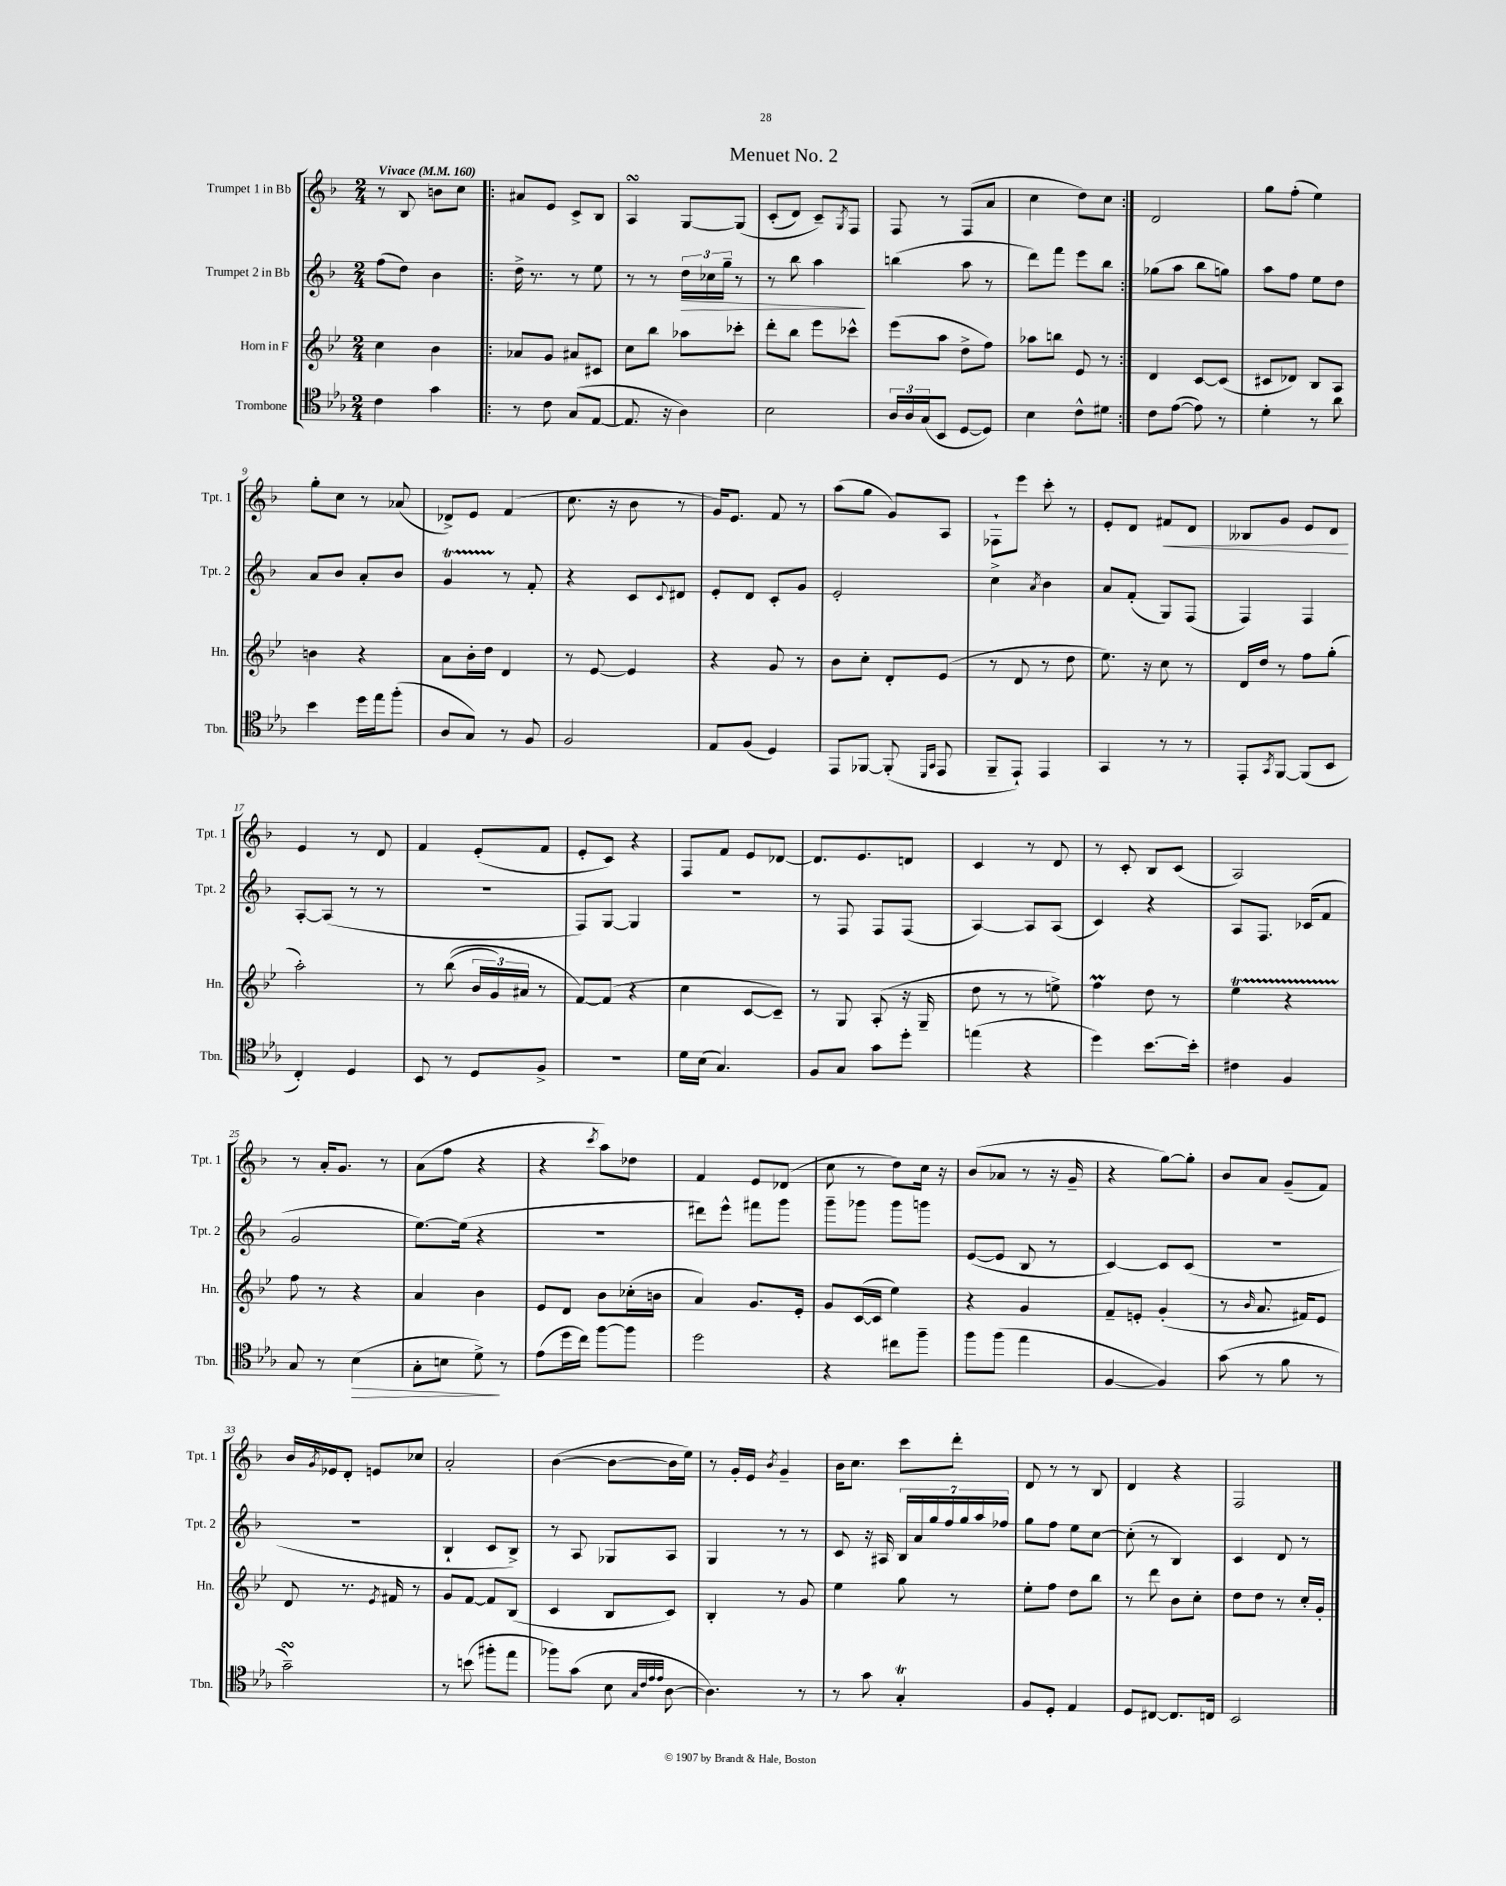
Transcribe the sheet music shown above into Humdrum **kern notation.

**kern	**dynam	**kern	**kern	**dynam	**kern	**dynam
*part4	*part4	*part3	*part2	*part2	*part1	*part1
*staff4	*staff4	*staff3	*staff2	*staff2	*staff1	*staff1
*I"Trombone	*	*I"Horn in F	*I"Trumpet 2 in Bb	*	*I"Trumpet 1 in Bb	*
*I'Tbn.	*	*I'Hn.	*I'Tpt. 2	*	*I'Tpt. 1	*
*clefC4	*	*clefG2	*clefG2	*	*clefG2	*
*k[b-e-a-]	*	*k[b-e-]	*k[b-]	*	*k[b-]	*
*M2/4	*	*M2/4	*M2/4	*	*M2/4	*
*MM160	*	*MM160	*MM160	*	*MM160	*
=1	=1	=1	=1	=1	=1	=1
!	!	!	!	!	!LO:TX:a:B:t=Vivace	!
4c\	.	4cc\	(8ff\L	.	8r	.
.	.	.	8dd\J)	.	8B-/	.
4g\	.	4b-\	4b-\	.	8bn\L	.
.	.	.	.	.	8cc\J	.
=2!|:	=2!|:	=2!|:	=2!|:	=2!|:	=2!|:	=2!|:
8r	.	8a-X/L	16dd^\	.	8a#X/L	.
.	.	.	8.r	.	.	.
8c\	.	8g/J	.	.	8e/J	.
(8G/L	.	8a#X/L	8r	.	8c^/L	.
[8E-/J	.	8c#X/J	8ee\	.	8B-/J	.
=3	=3	=3	=3	=3	=3	=3
8.E-/]	.	8cc\L	8r	.	4AsSsS/	.
.	.	8bb-\J	8r	.	.	.
16r	.	.	.	.	.	.
!	!	!	!	!LO:HP:b	!	!
4A-\)	.	8aa-X\L	24dd\LL	>	[8G/L	.
.	.	.	24cc-X\	.	.	.
.	.	.	24gg~\JJ	.	.	.
.	.	8ccc-X'\J	8r	.	(8G/J]	.
=4	=4	=4	=4	=4	=4	=4
2B-\	.	8ddd'\L	8r	.	(8c'/L	.
.	.	8bb-\J	8bb-\	.	8d/J)	.
.	.	8eee-\L	4aa\	.	8c~/L)	.
.	.	.	.	.	8qG/	.
.	.	8ccc-X^^\J	.	.	8F/J	.
.	.	.	.	]	.	.
=5	=5	=5	=5	=5	=5	=5
24A-/LL	.	(8eee-\L	(4bbn\	.	8F/	.
24A-/	.	.	.	.	.	.
(24G/J	.	.	.	.	.	.
8BB-/J	.	8aa\J	.	.	8r	.
[8D/L	.	8dd^\L	8aa\	.	(8F/L	.
8D/J])	.	8ff\J)	8r	.	8a/J	.
=6	=6	=6	=6	=6	=6	=6
4B-\	.	8aa-X\L	8ddd\L)	.	4cc\	.
.	.	8bbn\J	8fff\J	.	.	.
8c^^\L	.	8e-/	8eee\L	.	8dd\L)	.
8d#X\J	.	8r	8bb-\J	.	8cc\J	.
=7:|!	=7:|!	=7:|!	=7:|!	=7:|!	=7:|!	=7:|!
8c\L	.	4d/	(8gg-X\L	.	2d/	.
([8e-\J	.	.	8aa\J	.	.	.
8e-\])	.	[8c/L	8bb-\L	.	.	.
8r	.	(8c/J]	8ggn\J)	.	.	.
=8	=8	=8	=8	=8	=8	=8
4d'\	.	8c#X/L	8aa\L	.	8gg\L	.
.	.	8d-X/J)	8ff\J	.	(8ff'\J	.
8r	.	8B-/L	8ee\L	.	4ee\)	.
8a-\	.	8A/J	8dd\J	.	.	.
!!LO:LB:g=z
=9	=9	=9	=9	=9	=9	=9
4b-\	.	4bn\	8a/L	.	8gg'\L	.
.	.	.	8b-/J	.	8cc\J	.
16dd\LL	.	4r	8a'/L	.	8r	.
16ee-\J	.	.	.	.	.	.
(8ff'\J	.	.	8b-/J	.	(8a-X/	.
=10	=10	=10	=10	=10	=10	=10
8A-/L	.	8a\L	4gT/	.	8d-X^/L)	.
8G/J)	.	16b-'\L	.	.	8e/J	.
.	.	16dd\JJ	.	.	.	.
8r	.	4d/	8r	.	(4f/	.
8F/	.	.	8f'/	.	.	.
=11	=11	=11	=11	=11	=11	=11
2F/	.	8r	4r	.	8.cc\	.
.	.	[8e-/	.	.	.	.
.	.	.	.	.	16r	.
.	.	4e-/]	8c/L	.	8b-\	.
.	.	.	8qqc/	.	.	.
.	.	.	8d#X/J	.	8r	.
=12	=12	=12	=12	=12	=12	=12
8E-/L	.	4r	8e'/L	.	16g/KL)	.
.	.	.	.	.	8.e/J	.
(8F/J	.	.	8d/J	.	.	.
4D/)	.	8g/	8c'/L	.	8f/	.
.	.	8r	8g/J	.	8r	.
=13	=13	=13	=13	=13	=13	=13
8EE-/L	.	8b-\L	2e'/	.	(8aa\L	.
[8FF-X/J	.	8cc'\J	.	.	8gg\J	.
(8FF-'/]	.	8d'/L	.	.	8g/L)	.
16qqDD/LL	.	.	.	.	.	.
16qqGG/JJ	.	.	.	.	.	.
8EE-/	.	(8e-/J	.	.	8A/J	.
=14	=14	=14	=14	=14	=14	=14
8FF~/L	.	8r	4cc^\	.	8F-X`\L	.
8EE-`/J)	.	8d/	.	.	8eee\J	.
.	.	.	8qa/	.	.	.
4EE-/	.	8r	4b-\	.	8ccc'\	.
.	.	8dd\	.	.	8r	.
=15	=15	=15	=15	=15	=15	=15
4GG/	.	8.ee-\)	8a/L	.	8e'/L	.
.	.	.	(8f'/J	.	8d/J	.
.	.	16r	.	.	.	.
!	!	!	!	!	!	!LO:HP:b
8r	.	8cc\	8G/L)	.	8f#X/L	<
8r	.	8r	(8F/J	.	8d/J	.
=16	=16	=16	=16	=16	=16	=16
8EE-'/L	.	16d/LL	4F/)	.	8B--X/L	.
.	.	16dd/JJ	.	.	.	.
8qGG/	.	.	.	.	.	.
[8FF/J	.	8r	.	.	8g/J	.
(8FF/L]	.	8ff\L	4F/	.	8e/L	.
8BB-/J	.	(8gg'\J	.	.	8d/J	.
.	.	.	.	.	.	[
!!LO:LB:g=z
=17	=17	=17	=17	=17	=17	=17
4C'/)	.	2aa'\)	[8A'/L	.	4e/	.
.	.	.	(8A/J]	.	.	.
4D/	.	.	8r	.	8r	.
.	.	.	8r	.	8d/	.
=18	=18	=18	=18	=18	=18	=18
8BB-/	.	8r	2r	.	4f/	.
8r	.	((8bb-\	.	.	.	.
8D/L	.	24b-/LL	.	.	(8e'/L	.
.	.	24g/)	.	.	.	.
.	.	24a#X/JJ	.	.	.	.
8F^/J	.	8r	.	.	8f/J	.
=19	=19	=19	=19	=19	=19	=19
2r	.	[8f/L)	8F/L)	.	8e'/L	.
.	.	(8f/J]	[8G/J	.	8c/J)	.
.	.	4r	4G/]	.	4r	.
=20	=20	=20	=20	=20	=20	=20
16d\LL	.	4cc\	2r	.	8F/L	.
(16B-\JJ	.	.	.	.	.	.
4.G/)	.	.	.	.	8f/J	.
.	.	[8c/L	.	.	8e/L	.
.	.	8c~/J])	.	.	[8d-X/J	.
=21	=21	=21	=21	=21	=21	=21
8F/L	.	8r	8r	.	8.d-/L]	.
8G/J	.	8G/	8F/	.	.	.
.	.	.	.	.	8.e/	.
8g\L	.	(8A'/	8F/L	.	.	.
8dd'\J	.	16r	(8F/J	.	8dn/J	.
.	.	16G~/	.	.	.	.
=22	=22	=22	=22	=22	=22	=22
(4een\	.	8dd\	[4A/)	.	4c/	.
.	.	8r	.	.	.	.
4r	.	8r	8A/L]	.	8r	.
.	.	8een^\)	(8A/J	.	8d/	.
=23	=23	=23	=23	=23	=23	=23
4dd\)	.	4ffM\	4c/)	.	8r	.
.	.	.	.	.	8c'/	.
[8.b-\L	.	8dd\	4r	.	8B-/L	.
.	.	8r	.	.	(8c/J	.
16b-'\Jk]	.	.	.	.	.	.
=24	=24	=24	=24	=24	=24	=24
4c#X\	.	4ee-T\	8A/L	.	2A/)	.
.	.	.	8.F/J	.	.	.
4F/	.	4r	.	.	.	.
.	.	.	(16c-X/KL	.	.	.
.	.	.	8f/J	.	.	.
!!LO:LB:g=z
=25	=25	=25	=25	=25	=25	=25
8G/	.	8ff\	2g/	.	8r	.
8r	.	8r	.	.	16a'/KL	.
.	.	.	.	.	8.g/J	.
!	!LO:HP:b	!	!	!	!	!
(4B-\	>	4r	.	.	.	.
.	.	.	.	.	8r	.
=26	=26	=26	=26	=26	=26	=26
8G'\L	.	4a/	[8.ee\L)	.	(8a\L	.
8Bn\J	.	.	.	.	8ff\J	.
.	.	.	(16ee\Jk]	.	.	.
8d^\)	.	4b-\	4r	.	4r	.
8r	]	.	.	.	.	.
=27	=27	=27	=27	=27	=27	=27
(8e-\L	.	8e-/L	2r	.	4r	.
16dd\L	.	8d/J	.	.	.	.
16cc\JJ)	.	.	.	.	.	.
.	.	.	.	.	8qccc/	.
[8ff\L	.	8b-\L	.	.	8aa\L)	.
8ff\J]	.	(16cc-X'\L	.	.	8dd-X\J	.
.	.	16bn\JJ	.	.	.	.
=28	=28	=28	=28	=28	=28	=28
2dd\	.	4a/)	8ddd#X\L)	.	4f/	.
.	.	.	8eee^^\J	.	.	.
.	.	8.g/L	8fff#X\L	.	8e/L	.
.	.	.	8ggg\J	.	(8d-X/J	.
.	.	16e-'/Jk	.	.	.	.
=29	=29	=29	=29	=29	=29	=29
4r	.	8g/L	8ggg~\L	.	8cc\	.
.	.	([16c/L	8ggg-X\J	.	8r	.
.	.	16c/JJ]	.	.	.	.
8cc#X\L	.	4ee-\)	8ggg-\L	.	8dd\L)	.
8ff~\J	.	.	8gggn\J	.	16cc\Jk	.
.	.	.	.	.	16r	.
=30	=30	=30	=30	=30	=30	=30
8ff\L	.	4r	([8e/L	.	(8b-/L	.
(8ff\J	.	.	8e/J]	.	8a-X/J	.
4ee-\	.	4g/	8B-/	.	8r	.
.	.	.	8r	.	16r	.
.	.	.	.	.	16g~/	.
=31	=31	=31	=31	=31	=31	=31
[4F/	.	8f~/L	[4c/)	.	4r	.
.	.	8en'/J	.	.	.	.
4F/])	.	(4g'/	8c/L]	.	[8gg\L)	.
.	.	.	(8c/J	.	8gg'\J]	.
=32	=32	=32	=32	=32	=32	=32
(8g\	.	8r	2r	.	8b-/L	.
.	.	16qqb-/	.	.	.	.
8r	.	8.a/	.	.	8a/J	.
8f\	.	.	.	.	(8g~/L	.
.	.	16f#X/KL)	.	.	.	.
8r	.	8e-/J	.	.	8f/J)	.
!!LO:LB:g=z
=33	=33	=33	=33	=33	=33	=33
2gsSsS~\)	.	8d/	2r	.	16b-/LL	.
.	.	.	.	.	8qg/	.
.	.	.	.	.	16e-X/J	.
.	.	8.r	.	.	8d'/J	.
.	.	.	.	.	8en/L	.
.	.	8qe-/	.	.	.	.
.	.	16f#X/	.	.	.	.
.	.	8r	.	.	8cc-X/J	.
=34	=34	=34	=34	=34	=34	=34
8r	.	8g/L	4B-`/	.	2a'/	.
(8bn\	.	[8f/J	.	.	.	.
8ff#X'\L	.	8f/L]	8c/L	.	.	.
8ee-\J	.	(8B-/J	8B-^/J)	.	.	.
=35	=35	=35	=35	=35	=35	=35
8ff-X\L)	.	4c/	8r	.	([4b-\	.
(8g\J	.	.	8A/	.	.	.
8B-\	.	8B-/L	8G-X/L	.	8b-\L_	.
32qqG/LLL	.	.	.	.	.	.
32qqc/	.	.	.	.	.	.
32qqe-/	.	.	.	.	.	.
32qqe-/JJJ	.	.	.	.	.	.
[8A-\	.	8c/J)	8A/J	.	16b-\L]	.
.	.	.	.	.	16ee\JJ)	.
=36	=36	=36	=36	=36	=36	=36
4.A-\])	.	4B-'/	4G/	.	8r	.
.	.	.	.	.	16g'/LL	.
.	.	.	.	.	16e/JJ	.
.	.	.	.	.	8qb-/	.
.	.	8r	8r	.	4g~/	.
8r	.	8g/	8r	.	.	.
=37	=37	=37	=37	=37	=37	=37
8r	.	4ee-\	8c/	.	16b-\KL	.
.	.	.	.	.	8.cc\J	.
8g\	.	.	16r	.	.	.
.	.	.	16A#X/	.	.	.
4Gt'/	.	8gg\	28B-/LL	.	8ccc\L	.
.	.	.	28a/	.	.	.
.	.	.	28gg/	.	.	.
.	.	.	28ff/	.	.	.
.	.	8r	.	.	8ddd'\J	.
.	.	.	28gg/	.	.	.
.	.	.	28aa/	.	.	.
.	.	.	28ff-X/JJ	.	.	.
=38	=38	=38	=38	=38	=38	=38
8F/L	.	8ee-'\L	8gg\L	.	8d/	.
8D'/J	.	8ff\J	8ff\J	.	8r	.
4E-/	.	8dd\L	8ee\L	.	8r	.
.	.	8bb-\J	[8cc\J	.	8B-/	.
=39	=39	=39	=39	=39	=39	=39
8D/L	.	8r	(8cc'\]	.	4d/	.
[8C#X/J	.	8ddd\	8r	.	.	.
8.C#/L]	.	8b-\L	4B-/)	.	4r	.
.	.	8cc'\J	.	.	.	.
16Cn/Jk	.	.	.	.	.	.
=40	=40	=40	=40	=40	=40	=40
2BB-/	.	8dd\L	4c/	.	2F/	.
.	.	8dd\J	.	.	.	.
.	.	8r	8d/	.	.	.
.	.	16cc'/LL	8r	.	.	.
.	.	16g'/JJ	.	.	.	.
==	==	==	==	==	==	==
*-	*-	*-	*-	*-	*-	*-
